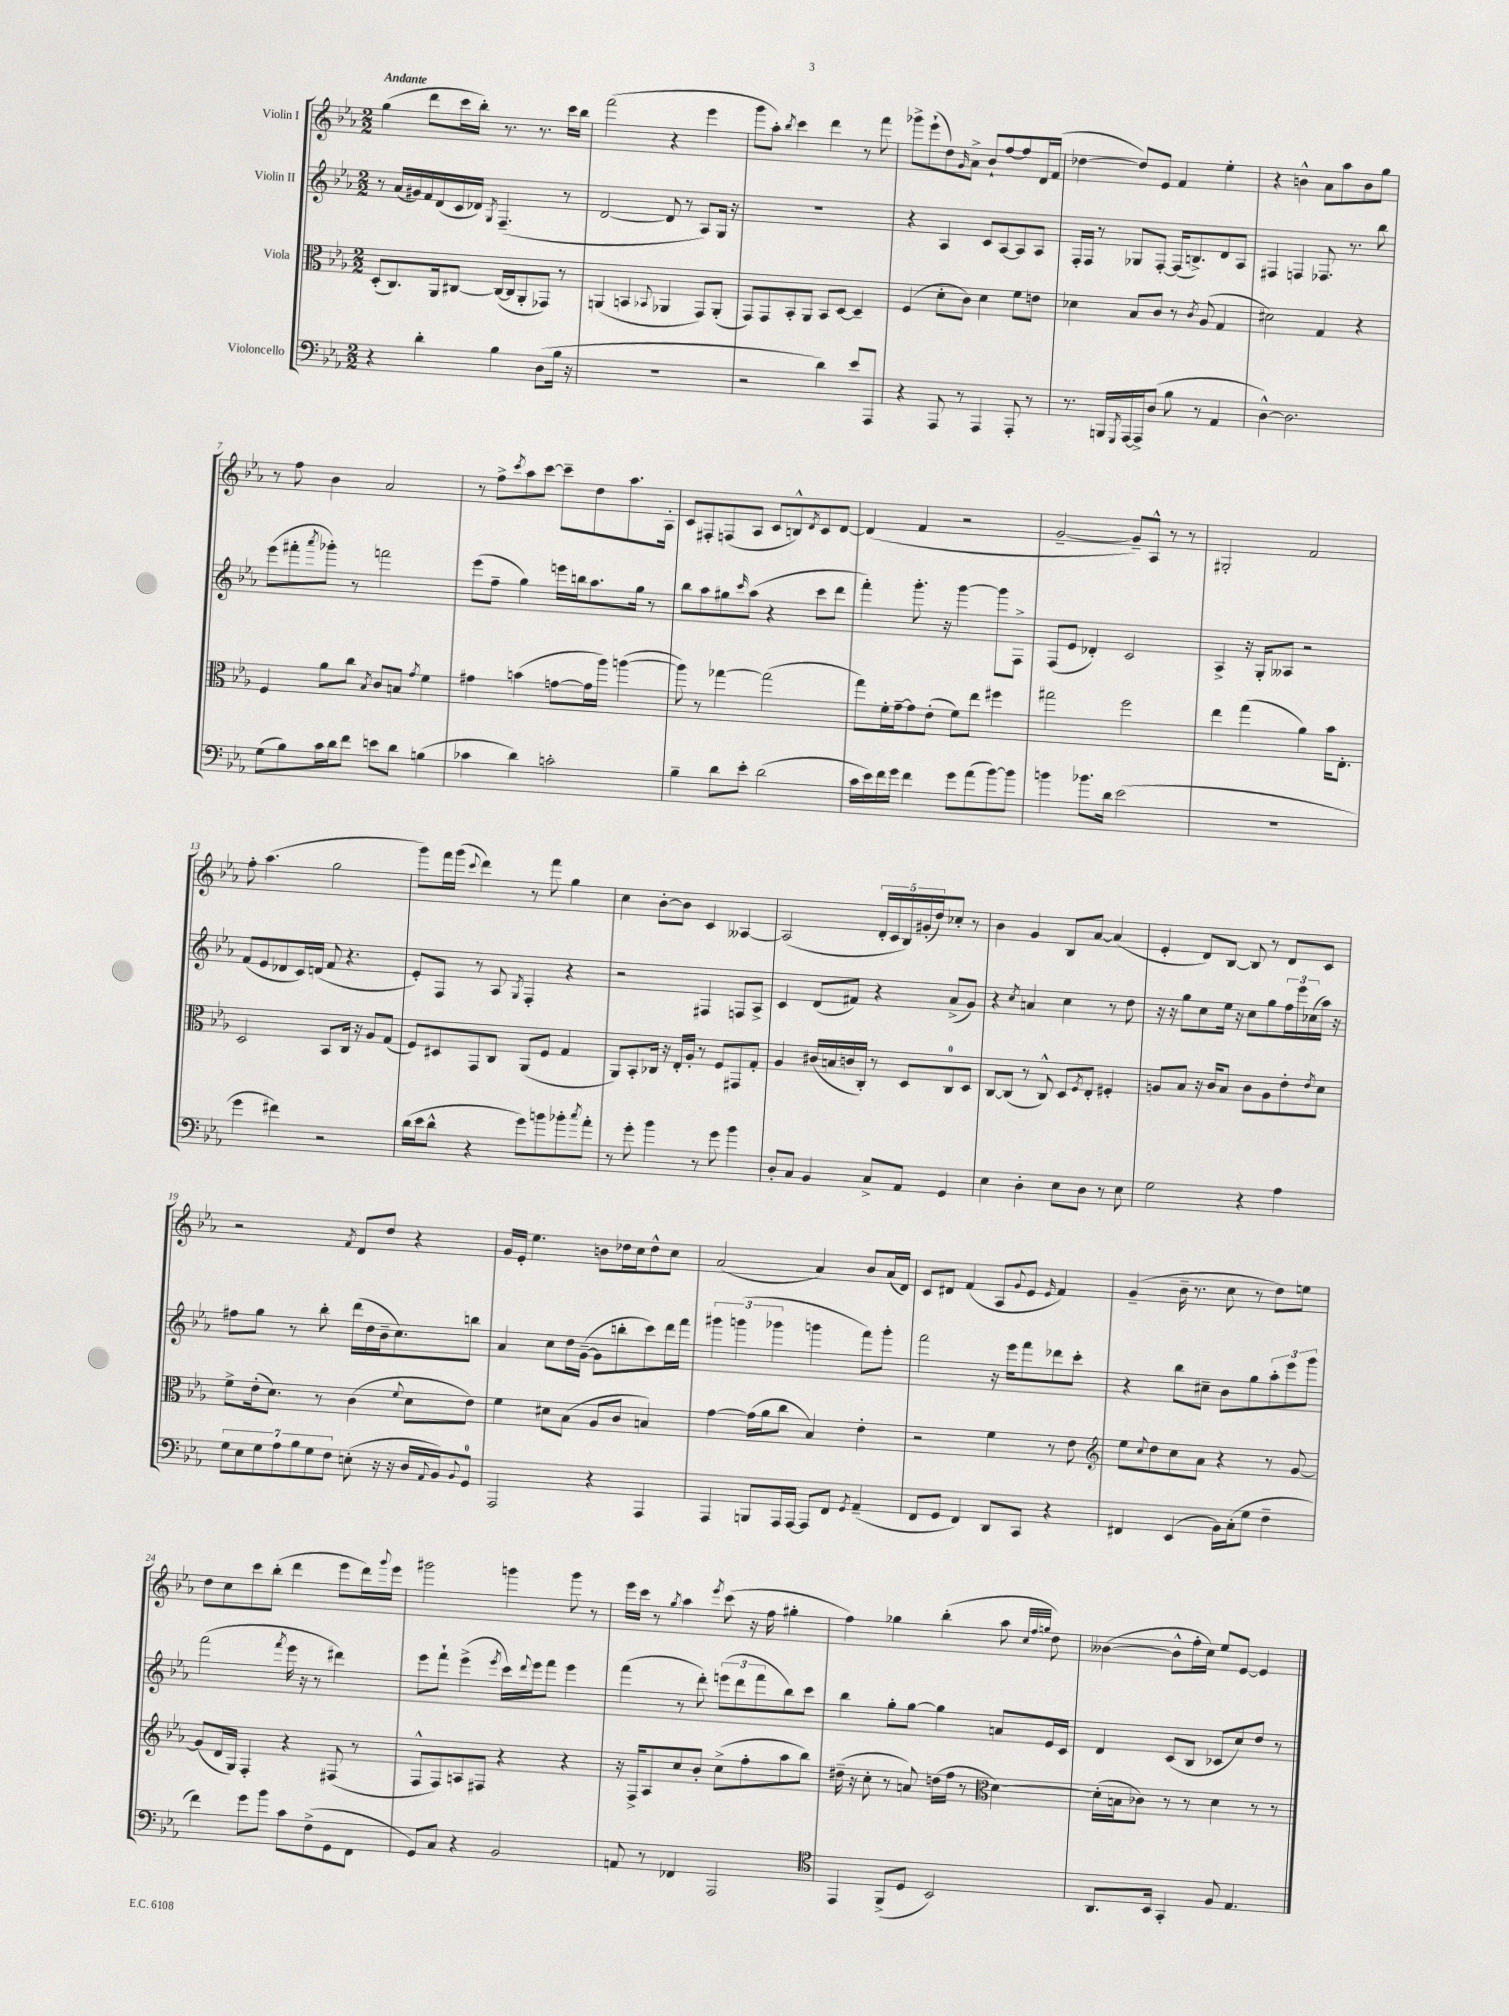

**kern	**kern	**kern	**kern
*staff4	*staff3	*staff2	*staff1
*clefF4	*clefC3	*clefG2	*clefG2
*k[b-e-a-]	*k[b-e-a-]	*k[b-e-a-]	*k[b-e-a-]
*M2/2	*M2/2	*M2/2	*M2/2
4r	(8D'/L	8r	(4gg\
.	8.C/)	(16a-/LL	.
.	.	16g#/)	.
4d'\	.	16f/	8ddd\L
.	16AA-/k	(16d/	.
.	[8C#/J	16c/	16ccc\L
.	.	16d-/JJ)	16bb-'\JJ)
.	.	8qG/	.
4B-\	(16C#/_LL	(4.F~/	8.r
.	16C#/]J	.	.
.	8AA-'/	.	.
.	.	.	8.r
(8D\L	8GG-/J)	.	.
16B-\Jk	8r	8r	16ccc\LL
16r	.	.	16bb-\JJ
=	=	=	=
1r	(4AA/	[2d/	(2fff\
.	4BB/	.	.
.	8qqBB-/	.	.
.	4AA-/	8d/]	4r
.	.	8r	.
.	8GG/L)	8A-/L)	4eee-\
.	(8AA-'/J	16G/Jk	.
.	.	16r	.
=	=	=	=
2r	8GG/L)	1r	8ggg\L
.	8GG/	.	8aa-'\J)
.	.	.	8qbb-/
.	8BB-'/	.	4ccc\
.	8AA-/J	.	.
4d\)	8BB-/L	.	4ddd\
.	[8D/J	.	.
8e-/L	4D~/]	.	8r
8AAA-/J	.	.	8fff\
=	=	=	=
4r	(4F/	4r	8ggg-^\L
.	.	.	(8eee-`\
8AAA-/	8d'\L	4A-/	8dd\)
.	.	.	16qqg/
8r	8c\J)	.	8a-^\J
4AAA-/	4d\	8c/L	8b-`/L
.	.	[8A-/	[8ff/
8AAA-'/	8f\L	8A-/]	8ff/]
8r	8e\J	8A-/J	16d/L
.	.	.	(16f/JJ
=	=	=	=
8.r	4d-\	16F'/LL	[4dd-\
.	.	16F/JJ	.
.	.	8r	.
16BBB/LL	.	.	.
8qGGG/	.	.	.
[16AAA-/	8B-/L	8G-/L	8dd-/]L)
16AAA-^/]J	.	.	.
(8D/J	8c/J	[8F'/J	8e-/J
8B-\	8r	(16F/]LK	4f/
.	.	8.B^/)	.
.	8qc/	.	.
8r	(8A-/	.	.
4AA-/	4G/	8d/	4ee-'\
.	.	8A-/J	.
=	=	=	=
[4D^^\)	2d#\)	4F#/	4r
2.D\]	.	4F/	4b^^\
.	4G/	8.F-/	8a-\L
.	.	.	8aa-\
.	.	8.r	.
.	4r	.	8b\
.	.	8bb-\	8gg\J
=	=	=	=
(8G\L	4F/	(8eee-\L	8r
8B-\)	.	8fff#'\	8ff\
.	.	8qaaa-/	.
16c\L	8a-\L	8ggg-'\J)	4b-\
16d\J	.	.	.
8f\J	8cc\J	8r	.
.	8qB-/	.	.
8e\L	8c/L	2fff\	2a-/
8d\J	8B/J	.	.
.	8qg/	.	.
(4B\	4f\	.	.
=	=	=	=
4c-\	4g#\	(8eee-\L	8r
.	.	8ff~\J	8ff^\L
.	.	.	8qccc/
4d\)	(4b\	4gg\)	8aa-\
.	.	.	[8ccc\J
2c'\	[8g\L	16eee\LL	8ccc~\]L
.	.	16bb\J	.
.	16g\]L	8.aa-\	8dd\
.	16aa-\JJ)	.	.
.	([4aa\	.	8.aa-\
.	.	16gg\Jk	.
.	.	8r	.
.	.	.	16A-'\Jk
=	=	=	=
4B-~\	8aa\])	8bb-\L	8c/L
.	8r	8aa-\	8F#'/
8d\L	[4gg-\	8gg#\	(8F/
.	.	16qqccc/	.
8e-'\J	.	(8aa-\J	8A-/J
(2d\	(2gg-\]	4r	8c/L
.	.	.	8B^^/)
.	.	.	8qd/
.	.	8ccc\L	8c/
.	.	8ddd\J	[8d/J
=	=	=	=
16c\LL	8gg\L)	4fff'\)	(4d/]
16e-\)	.	.	.
16f\	16f'\L	.	.
16g\JJ	[16g~\J	.	.
4f\	8g\]	8.ggg'\	4f/
.	(8e-'\J	.	.
.	.	16r	.
8g\L	8f\L)	[4ggg\	2r
(8a-\	8ee-\J	.	.
[8b-\)	4ff#\	8ggg\]L	.
8b-\]J	.	8F^\J	.
=	=	=	=
4b\	2gg#\	(8F/L	[2g~/
.	.	8e-/J	.
8.b-\L	.	4d-'/)	.
16d\Jk	.	.	.
(2e-\	2ff\	2c/	8g~/]L)
.	.	.	8A-^^/J
.	.	.	8r
.	.	.	8r
=	=	=	=
1r	4ee-\	4A-^/	2G#'/
.	(4gg\	16r	.
.	.	16G'/LK	.
.	.	8A--/J	.
.	4a-\)	2r	2f/
.	16b-\LK	.	.
.	8.E-'\J	.	.
=	=	=	=
4g\	2D/	(8f/L	8ff'\
.	.	8e-/	(4.aa-\
4f#\)	.	8d-/	.
.	.	16c/L)	.
.	.	(16d/JJ	.
2r	8BB-/L	8f/	2gg\
.	16C/Jk	4.r	.
.	16r	.	.
.	8A-/L	.	.
.	(8G/J	.	.
=	=	=	=
(16d\LL	8F/L)	8e-'/L)	8ggg\L)
16e-\J	.	.	.
8d^^\J	8D#/	8F/J	16fff\L
.	.	.	(16ggg\JJ
.	.	.	8qqccc/
4r	8GG/	8r	4ddd\)
.	8C/J	8A-/	.
.	.	8qG/	.
8g\L)	(8AA-/L	4F'/	8r
8b\	8F/J	.	8fff\
8b-'\	4G/	4r	4gg\
8qcc/	.	.	.
8a-'\J	.	.	.
=	=	=	=
8r	8AA-/L)	2r	4cc\
8g'\	8BB-'/	.	.
4b-\	16C-/Jk	.	[8b-'\L
.	16r	.	.
.	16E-'/LL	.	8b-\]J
.	16A-'/JJ	.	.
8r	8r	4F#/	4c/
8g\	8F/L	.	.
4b-\	8GG#/	8F/L	[4A--/
.	8G'/J	8A-^/J	.
=	=	=	=
8D'/L	4A-/	4c/	(2A--/]
8C/J	.	.	.
4BB-/	(16c#/LL	(8d/L	.
.	16B/	.	.
.	16c/	8f#/J)	.
.	16C'/JJ)	.	.
8C^/L	8r	4r	20d'/LL
.	.	.	20c/
.	.	.	20B-/)
8AA-/J	8D/L	.	.
.	.	.	(20g#'/
.	.	.	20dd/J)
4GG/	8C/	(8a-^/L	8cc-'/J
.	8D/J	8g/J)	8r
=	=	=	=
4E-\	[8C/L	4r	4b-\
.	(8C/]J	.	.
.	.	8qcc/	.
4D'\	8r	4a/	4g/
.	8C^^/)	.	.
8E-\L	8D/L	4cc\	8B-/L
.	8qF/	.	.
8D\J	8E-'/J	.	[8a-/J
8r	4F#'/	8r	(4a-/]
8E-\	.	8dd\	.
=	=	=	=
2G\	8A/L	16r	4e-'/
.	.	16r	.
.	8B-/J	8gg\L	.
.	16r	8cc\	8d/L)
.	16c/LK	.	.
.	8B-/J	16ee-\Jk	[8B-/J
.	.	16r	.
4r	8c\L	8cc\L	8B-/]
.	8A\	8gg\	8r
4A-\	8e-'\	24ff\L	8d/L
.	.	24eee-\	.
.	.	(24cc-\	.
.	8qe-/	.	.
.	8d\J	16aa-\JJ)	8c/J
.	.	16r	.
=	=	=	=
14G\L	8f^\L	8ff#\L	2r
14E-\	.	.	.
.	(16e-'\k	8gg\J	.
14G\	.	.	.
.	8.d\J)	.	.
14A-\	.	.	.
.	.	8r	.
14B-\	.	.	.
14G\	.	.	.
.	8r	8bb-'\	.
14F\J	.	.	.
.	.	.	8qf/
(8E'\	(4c\	(16ddd\LL	8d/L
.	.	16dd\	.
16r	.	16b-~\J	8dd/J
16r	.	8.cc\)	.
.	8qqf/	.	.
16D/LL	8d\L	.	4r
8qqAA-/	.	.	.
16BB-/J)	.	.	.
8qqBB-/	.	.	.
8GG/J	8e-\J)	8bb\J	.
=	=	=	=
2AAA-/	4f\	4a-/	16g/LL
.	.	.	16e-'/JJ
.	.	.	4.ee-\
.	8d#\L	8cc\L	.
.	(8B-\J	16dd\L	.
.	.	([16g~\JJ	.
4r	8A-/L	8g\]L	8b\L
.	8c/J	8bb'\	16dd-\L
.	.	.	16cc\J
4AAA-/	4B/)	8ccc\)	8dd-^^\
.	.	16ddd\L	8cc\J
.	.	16fff\JJ	.
=	=	=	=
4AAA-/	[4g\	6ggg#\	(2a-/
.	.	(6ggg\	.
8BBB/L	(16g\]LL	.	.
.	16a-\J	.	.
.	.	6ggg-\	.
16AAA-/L	8cc\J	.	.
[16AAA-/JJ	.	.	.
8AAA-/]L	4B-/)	4ggg\	4a-/)
8FF/J	.	.	.
8qGG/	.	.	.
(4AA-~/	4e-'\	8fff\L)	8b-/L
.	.	8ggg'\J	(16a-/L
.	.	.	16d/JJ)
=	=	=	=
8FF/L	2r	2fff\	8c/L
8GG/J	.	.	8d#/J
4FF/)	.	.	(4f/
8DD/L	4f\	16r	8A-/L
.	.	16eee-\LK	.
.	.	.	8qqg/
8CC/J	.	8fff\	8e-/J
.	.	.	16qqe-/
4r	8r	8ddd-\	4f/)
.	8e-\	8ccc'\J	.
=	=	=	=
*	*clefG2	*	*
4FF#/	8ee-\L	4r	(4g~/
.	8qqcc/	.	.
.	8dd\	.	.
(4EE-/	8cc\	8bb-\L	16b-~\
.	.	.	8.r
.	8a-\J	8cc#~\J	.
16BB-\LL)	4r	8b-\L	8cc\
(16C'\J	.	.	.
8G\J	.	8gg\	8r
4F~\	8r	12aa-'\	8dd\L)
.	.	12eee-\	.
.	[8g/	.	8ee\J
.	.	12ggg\J	.
=	=	=	=
4f\)	(8g/]L	(2fff\	8dd\L
.	16d/L	.	8cc\
.	16G/JJ)	.	.
8g\L	4F'/	.	8ccc\
8b-\J	.	.	(8bb-'\J
.	.	8qfff/	.
8c\L	4r	16eee-\	4ddd\
.	.	16r	.
(8F^\	.	8r	.
8GG\	(8F#/	4ddd#\)	8eee-\L
8FF\J	8r	.	16ddd\L)
.	.	.	8qqggg/
.	.	.	16eee-\JJ
=	=	=	=
8GG/L)	8F^^/L	8eee-\L	2ggg#\
8C/J	8F/)	8fff`\J	.
4r	8A/	(4eee-^\	.
.	8F#/J	.	.
.	.	8qeee-/	.
2BB-/	4r	16ccc\LL)	4ggg\
.	.	8qqddd/	.
.	.	16eee-\J	.
.	.	8fff\J	.
.	4r	4eee-\	8ggg\
.	.	.	8r
=	=	=	=
8AA/	16r	(4fff\	16eee-\LL
.	16F^/LK	.	16ccc\JJ
8r	8A-/	.	8r
.	.	.	8qgg/
4FF-/	8cc/	8r	4aa-\
.	8b-'/J	8ddd'\)	.
.	.	.	8qeee-/
2AAA-/	(8cc^\L	(12eee\L	(8ccc\
.	.	12ddd\	.
.	8ff'\	.	16r
.	.	12fff\	.
.	.	.	16ff\
.	8aa-\	8bb-\)	4gg#'\
.	8bb-\J)	8ccc\J	.
=	=	=	=
*clefC4	*	*	*
4EE-/	(16dd#~\	4bb-\	4ff\)
.	16r	.	.
.	8cc'\	.	.
(8FF^/L	8r	8gg'\L	4gg-\
8D/J	8a/)	[8gg\J	.
2BB-/)	(16dd\LL	4gg\]	(4bb-'\
.	16ff\JJ	.	.
.	8r	.	.
*	*clefC3	*	*
.	[4d\)	8a/L	8aa-\
.	.	.	32qqcc/LLL
.	.	.	32qqff/
.	.	.	32qqgg/JJJ
.	.	16e-/L	8dd\)
.	.	16c/JJ	.
=	=	=	=
8.AA-/L	(16d'\]LL	4d/	([4b--\
.	16B\J	.	.
.	8c-\J)	.	.
16BB-/Jk	.	.	.
4GG'/	8r	(8c/L	8b--^^\]L
.	8r	8B-/J	16ff'\L
.	.	.	16cc\JJ)
8F/	4d\	8c-/L	8ee-/L
4.E-/	.	8cc/)	[8e-/J
.	8r	8dd/J	4e-/]
.	8r	8r	.
==	==	==	==
*-	*-	*-	*-
